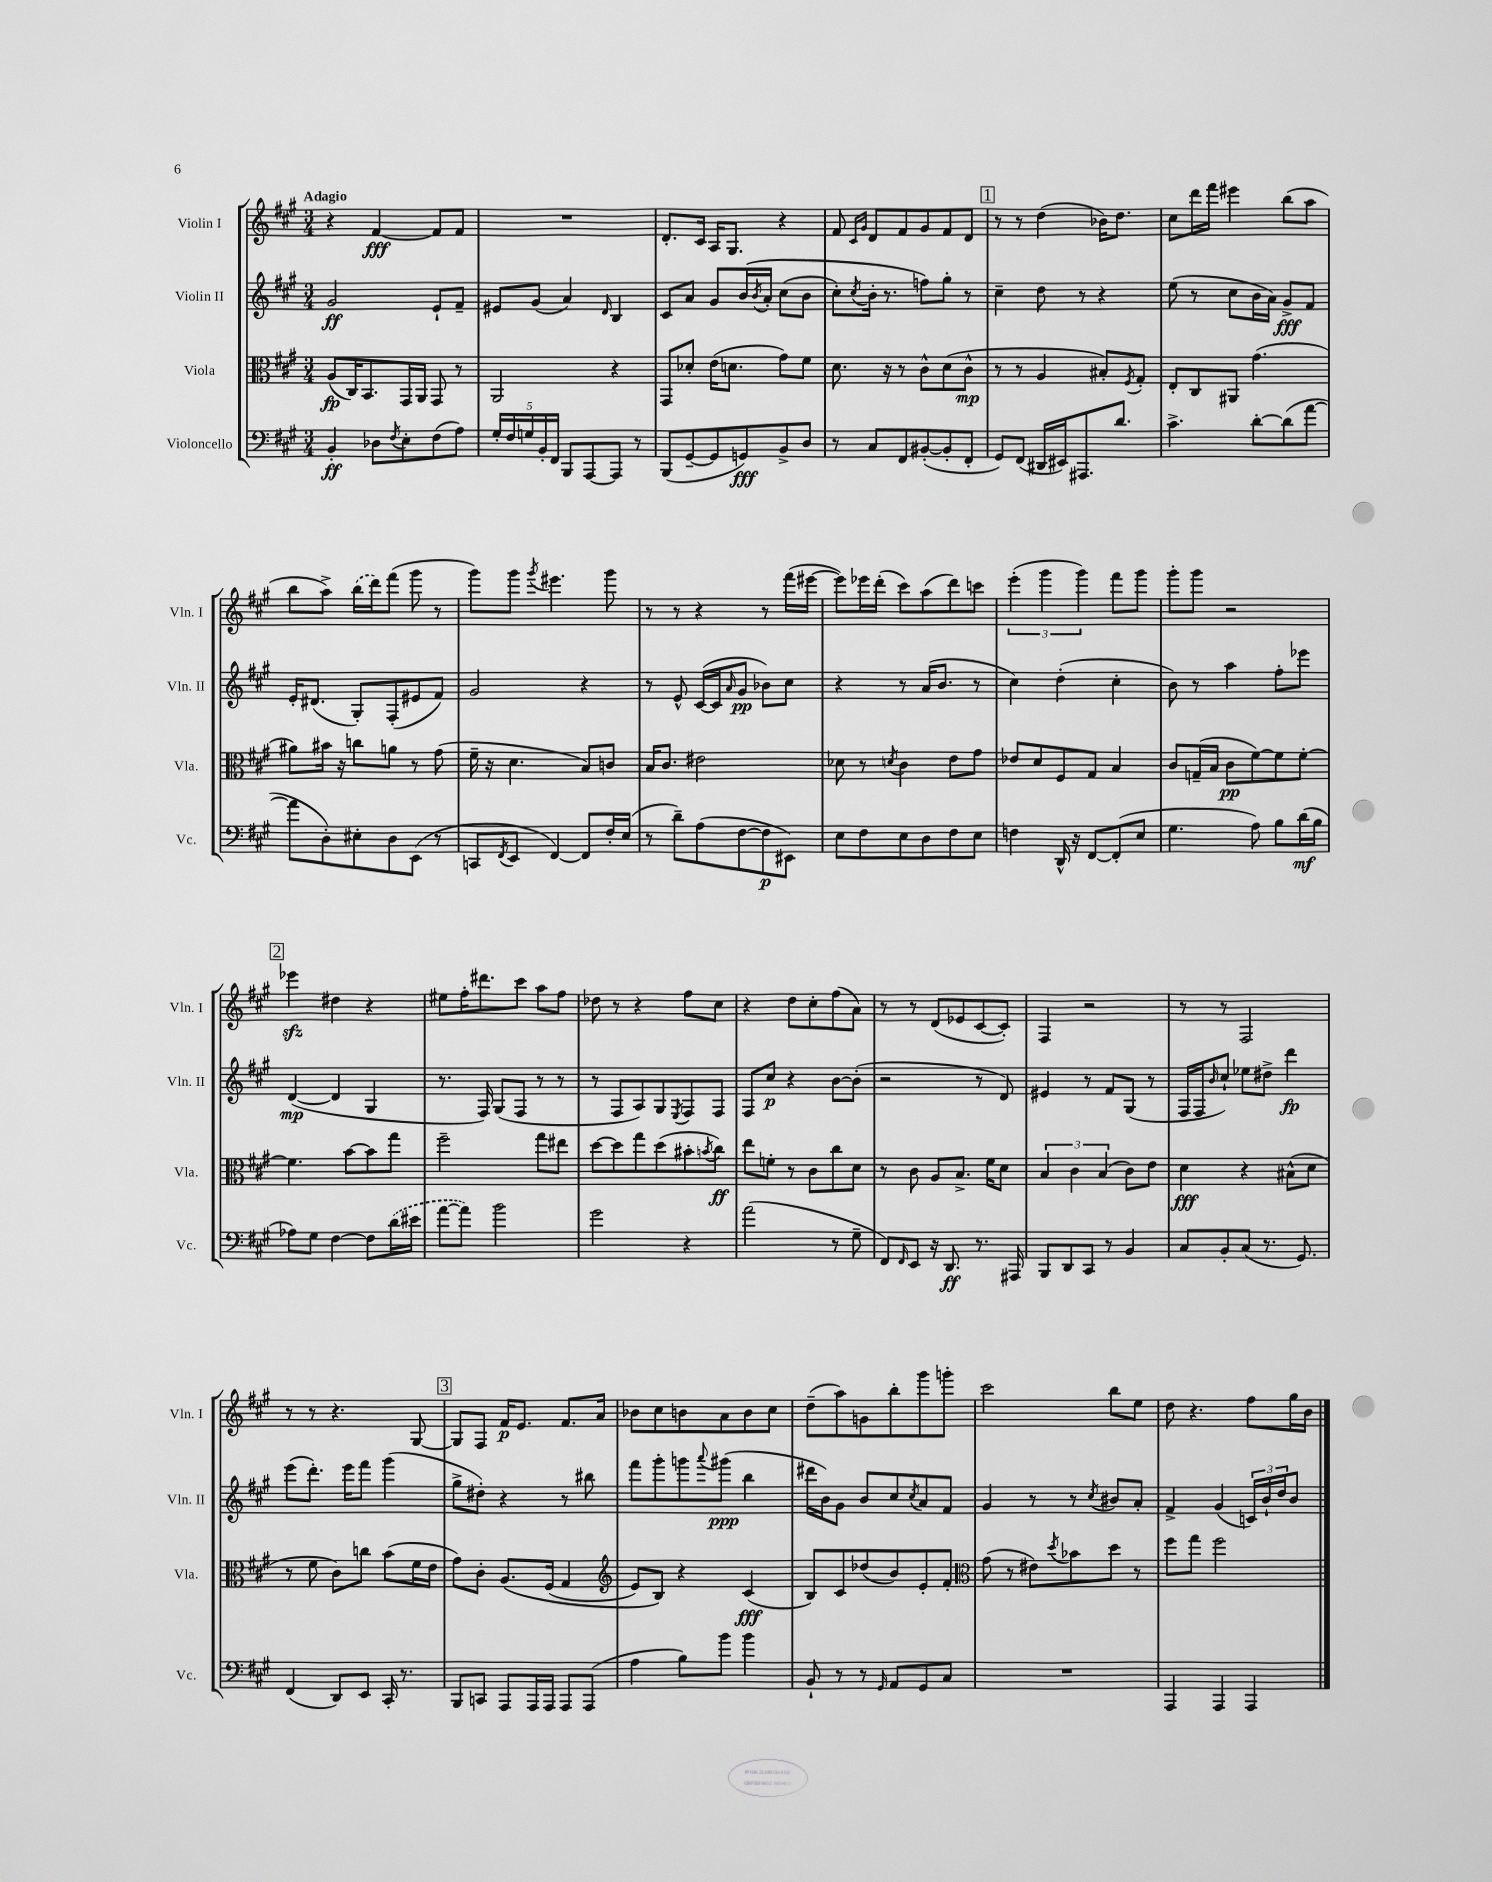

**kern	**dynam	**kern	**dynam	**kern	**dynam	**kern	**dynam
*part4	*part4	*part3	*part3	*part2	*part2	*part1	*part1
*staff4	*staff4	*staff3	*staff3	*staff2	*staff2	*staff1	*staff1
*I"Violoncello	*	*I"Viola	*	*I"Violin II	*	*I"Violin I	*
*I'Vc.	*	*I'Vla.	*	*I'Vln. II	*	*I'Vln. I	*
*clefF4	*	*clefC3	*	*clefG2	*	*clefG2	*
*k[f#c#g#]	*	*k[f#c#g#]	*	*k[f#c#g#]	*	*k[f#c#g#]	*
*M3/4	*	*M3/4	*	*M3/4	*	*M3/4	*
=1	=1	=1	=1	=1	=1	=1	=1
!	!	!	!	!	!	!LO:TX:a:B:t=Adagio	!
4BB'/	ff	(8A/L	fp	2g#/	ff	4r	.
.	.	16C#/K)	.	.	.	.	.
.	.	8.BB/	.	.	.	.	.
8D-X\L	.	.	.	.	.	[4f#/	fff
8qF#/	.	.	.	.	.	.	.
8E'\	.	16GG#/L	.	.	.	.	.
.	.	16AA/JJ	.	.	.	.	.
(8F#\	.	8GG#/	.	8e`/L	.	8f#/L]	.
8A\J)	.	8r	.	8f#~/J	.	8f#/J	.
=2	=2	=2	=2	=2	=2	=2	=2
20G#'/LL	.	2AA/	.	8e#X/L	.	2.r	.
20F#/	.	.	.	.	.	.	.
20Gn/	.	.	.	.	.	.	.
.	.	.	.	(8g#/J	.	.	.
20BB'/	.	.	.	.	.	.	.
20FF#/JJ	.	.	.	.	.	.	.
8BBB/L	.	.	.	4a/)	.	.	.
[8AAA/	.	.	.	.	.	.	.
.	.	.	.	16qqd/	.	.	.
8AAA/J]	.	4r	.	4B/	.	.	.
8r	.	.	.	.	.	.	.
=3	=3	=3	=3	=3	=3	=3	=3
(8BBB/L	.	8GG#/L	.	8c#/L	.	8.d'/L	.
[8GG#~/	.	8d-X'/J	.	8a/J	.	.	.
.	.	.	.	.	.	16c#/Jk	.
8GG#/]	.	(16e\KL	.	8g#/L	.	16A/KL	.
.	.	8.dn\J	.	.	.	8.G#/J	.
8GGn/)	fff	.	.	(16b/L	.	.	.
.	.	.	.	8qb/	.	.	.
.	.	.	.	16a'/JJ	.	.	.
8BB^/	.	8g#\L)	.	(8cc#\L	.	4r	.
8D/J	.	8f#\J	.	8b\J	.	.	.
=4	=4	=4	=4	=4	=4	=4	=4
8r	.	8.d\	.	8cc#'\L)	.	8f#/	.
.	.	.	.	.	.	16qqc#/LL	.
.	.	.	.	8qcc#/	.	16qqg#/JJ	.
8C#/L	.	.	.	16b'\Jk	.	8d/L	.
.	.	16r	.	8.r	.	.	.
8FF#/	.	8r	.	.	.	8f#/	.
([8BB#X'/	.	8c#^^\L	.	8ffn\L)	.	8g#/	.
8BB#'/]	.	(8d\	.	8gg#'\J	.	8f#/	.
8FF#'/J	.	8c#^^\J	mp	8r	.	8d/J	.
!!LO:REH:place=s1:t=1
=5	=5	=5	=5	=5	=5	=5	=5
8GG#/L)	.	8r	.	4cc#~\	.	8r	.
(8FF#/J	.	8r	.	.	.	8r	.
16DD#X/LL	.	4A/	.	8dd\	.	(4dd\	.
16EE#X/J)	.	.	.	.	.	.	.
8.AAA#X/	.	.	.	8r	.	.	.
.	.	8B#X'/L)	.	4r	.	16b-X\KL)	.
8.d/J	.	.	.	.	.	8.dd\J	.
.	.	8qF#/	.	.	.	.	.
.	.	8G#'/J	.	.	.	.	.
=6	=6	=6	=6	=6	=6	=6	=6
4.c#^\	.	8E'/L	.	(8ee\	.	8cc#\L	.
.	.	8C#/	.	8r	.	16ddd\L	.
.	.	.	.	.	.	16fff#\JJ	.
.	.	8AA#X/J	.	8cc#\L	.	4eee#X\	.
[8d'\L	.	(4.g#\	.	16b\L	.	.	.
.	.	.	.	16a\JJ)	.	.	.
(8d\]	.	.	.	8g#^/L	fff	(8bb\L	.
[8a\J	.	.	.	8f#/J	.	8aa\J	.
!!LO:LB:g=z
=7	=7	=7	=7	=7	=7	=7	=7
8a\L]	.	8a#X\L)	.	16e'/KL	.	8bb\L	.
.	.	.	.	(8.d#X/J	.	.	.
8D'\)	.	16b#X\Jk	.	.	.	8aa^\J)	.
.	.	16r	.	.	.	.	.
8E#X'\	.	8ccn\L	.	8G#'/L)	.	(16bb\LL	.
.	.	.	.	.	.	16ddd\J)	.
8D\	.	8an\J	.	(8F#'/	.	(8fff#\J	.
(8EE\J	.	8r	.	8e#X/	.	8ggg#\	.
8r	.	(8g#\	.	8f#/J)	.	8r	.
=8	=8	=8	=8	=8	=8	=8	=8
8CCn/L	.	16f#~\	.	2g#/	.	8ggg#\L)	.
.	.	16r	.	.	.	.	.
8qFF#/	.	.	.	.	.	.	.
8EE/J	.	4.d\	.	.	.	8ggg#\J	.
.	.	.	.	.	.	8qggg#/	.
[4FF#/)	.	.	.	.	.	4.eee#X\	.
8FF#/L]	.	8B/L)	.	4r	.	.	.
16F#'/L	.	8cn/J	.	.	.	8ggg#\	.
(16E/JJ	.	.	.	.	.	.	.
=9	=9	=9	=9	=9	=9	=9	=9
8r	.	16B/KL	.	8r	.	8r	.
.	.	8.c#/J	.	.	.	.	.
8d~\L)	.	.	.	8e^^/	.	8r	.
(8A\	.	2e#X\	.	([16c#/LL	.	4r	.
.	.	.	.	16c#/J]	.	.	.
.	.	.	.	16qqa/	.	.	.
[8F#\	.	.	.	8g#/J	pp	.	.
8F#\]	p	.	.	8b-X\L)	.	8r	.
8EE#X\J)	.	.	.	8cc#\J	.	(16fff#\LL	.
.	.	.	.	.	.	[16eee#X\JJ	.
=10	=10	=10	=10	=10	=10	=10	=10
8E\L	.	8d-X\	.	4r	.	8eee#\L])	.
8F#\	.	8r	.	.	.	16eee-X\L	.
.	.	.	.	.	.	(16ddd'\JJ	.
.	.	8qdn/	.	.	.	.	.
8E\	.	4c#\	.	8r	.	8ccc#\L)	.
8D\	.	.	.	(16a/KL	.	(8aa\	.
.	.	.	.	8.b/J	.	.	.
8F#\	.	8e\L	.	.	.	8ddd\)	.
8E\J	.	8g#\J	.	8r	.	8cccn\J	.
=11	=11	=11	=11	=11	=11	=11	=11
4Fn\	.	8e-X/L	.	4cc#\)	.	(6eee'\	.
.	.	8d/	.	.	.	.	.
.	.	.	.	.	.	6ggg#\	.
16DD^^/	.	8F#/	.	(4dd'\	.	.	.
16r	.	.	.	.	.	.	.
.	.	.	.	.	.	6ggg#\)	.
[8FF#/L	.	8G#/J	.	.	.	.	.
(8FF#'/]	.	4B/	.	4cc#'\	.	8fff#\L	.
8E/J	.	.	.	.	.	8ggg#\J	.
=12	=12	=12	=12	=12	=12	=12	=12
4.G#\	.	8c#/L	.	8b\)	.	8ggg#'\L	.
.	.	(16Gn~/L	.	8r	.	8ggg#\J	.
.	.	16B/JJ	.	.	.	.	.
.	.	8c#\L	pp	4aa\	.	2r	.
8A\)	.	[8f#\)	.	.	.	.	.
8B\L	.	8f#\]	.	8ff#'\L	.	.	.
(16d\L	mf	[8f#'\J	.	8eee-X\J	.	.	.
16B\JJ	.	.	.	.	.	.	.
!!LO:LB:g=z
!!LO:REH:place=s1:t=2
=13	=13	=13	=13	=13	=13	=13	=13
8A-X\L)	.	4.f#\]	.	([4d/	mp	4eee-Xzz\	.
8G#\J	.	.	.	.	.	.	.
[4F#\	.	.	.	4d/]	.	4dd#X\	.
.	.	[8b\L	.	.	.	.	.
8F#\L]	.	8b\]	.	4G#/	.	4r	.
(16d\L	.	8gg#\J	.	.	.	.	.
16e#X\JJ	.	.	.	.	.	.	.
=14	=14	=14	=14	=14	=14	=14	=14
[8a\L	.	2ff#~\	.	8.r	.	8ee#X\L	.
8a\J])	.	.	.	.	.	16ff#'\K	.
.	.	.	.	16F#/)	.	8.ddd#X\	.
2b\	.	.	.	(8G#/L	.	.	.
.	.	.	.	8F#/J	.	8ccc#\J	.
.	.	8gg#\L	.	8r	.	8aa\L	.
.	.	8ee#X\J	.	8r	.	8ff#\J	.
=15	=15	=15	=15	=15	=15	=15	=15
2g#\	.	[8dd\L	.	8r	.	8dd-X\	.
.	.	8dd\]	.	8F#/L	.	8r	.
.	.	8gg#\	.	8A/)	.	4r	.
.	.	(8dd\	.	8G#/	.	.	.
.	.	.	.	8qE/	.	.	.
4r	.	8b#X'\	.	8F#/	.	8ff#\L	.
.	.	8qbn/	.	.	.	.	.
.	.	8cc#\J)	ff	8F#/J	.	8cc#\J	.
=16	=16	=16	=16	=16	=16	=16	=16
(2a\	.	8ee\L	.	8F#/L	.	4r	.
.	.	8fn'\J	.	8cc#/J	p	.	.
.	.	8r	.	4r	.	8dd\L	.
.	.	8c#\L	.	.	.	8cc#'\	.
8r	.	8cc#\	.	[8b\L	.	(8ff#\	.
8G#~\	.	8d\J	.	(8b'\J]	.	8a\J)	.
=17	=17	=17	=17	=17	=17	=17	=17
8FF#/L)	.	8r	.	2r	.	8r	.
16qqFF#/	.	.	.	.	.	.	.
8EE/J	.	8c#\	.	.	.	8r	.
16r	.	8A/L	.	.	.	(8d/L	.
8.DD/	ff	.	.	.	.	.	.
.	.	8.B^/J	.	.	.	8e-X/	.
8.r	.	.	.	8r	.	[8c#/	.
.	.	16f#\KL	.	.	.	.	.
.	.	8d\J	.	8d/)	.	8c#'/J])	.
16AAA#X/	.	.	.	.	.	.	.
=18	=18	=18	=18	=18	=18	=18	=18
8BBB/L	.	6B/	.	4e#X/	.	4F#/	.
8DD/	.	.	.	.	.	.	.
.	.	6c#\	.	.	.	.	.
8CC#/J	.	.	.	8r	.	2r	.
.	.	(6B/	.	.	.	.	.
8r	.	.	.	8f#/L	.	.	.
4BB/	.	8c#\L)	.	(8G#/J	.	.	.
.	.	8e\J	.	8r	.	.	.
=19	=19	=19	=19	=19	=19	=19	=19
8C#/L	.	4d\	fff	16F#/LL	.	8r	.
.	.	.	.	16F#/J	.	.	.
.	.	.	.	16qqb/	.	.	.
8BB'/	.	.	.	8cc#`/J)	.	8r	.
(8C#/J	.	4r	.	8ee-X\L	.	2F#/	.
8.r	.	.	.	8dd#X^\J	.	.	.
.	.	(8B#X^^\L	.	4ddd\	fp	.	.
8.GG#/)	.	.	.	.	.	.	.
.	.	8d\J	.	.	.	.	.
!!LO:LB:g=z
=20	=20	=20	=20	=20	=20	=20	=20
(4FF#/	.	8r	.	(8eee\L	.	8r	.
.	.	8f#\	.	8.ddd'\J)	.	8r	.
8DD/L)	.	8c#\L)	.	.	.	4.r	.
.	.	.	.	16eee\KL	.	.	.
8EE/J	.	8ccn\J	.	8fff#\J	.	.	.
16CC#'/	.	(8b\L	.	(4ggg#\	.	.	.
8.r	.	.	.	.	.	.	.
.	.	16f#\L	.	.	.	[8G#/	.
.	.	16e\JJ	.	.	.	.	.
!!LO:REH:place=s1:t=3
=21	=21	=21	=21	=21	=21	=21	=21
8BBB/L	.	8g#\L)	.	8gg#^\L	.	8G#/L]	.
8CCn/J	.	8c#'\J	.	8dd#X'\J)	.	8F#/J	.
8AAA/L	.	(8.A/L	.	4r	.	16f#/KL	p
.	.	.	.	.	.	8.e/J	.
16AAA/L	.	.	.	.	.	.	.
16AAA/JJ	.	(16F#/Jk	.	.	.	.	.
8AAA/L	.	4G#/	.	8r	.	8.f#/L	.
(8AAA/J	.	.	.	8bb#X\	.	.	.
.	.	.	.	.	.	16a/Jk	.
=22	=22	=22	=22	=22	=22	=22	=22
*	*	*clefG2	*	*	*	*	*
4A\	.	8e/L)	.	8fff#\L	.	8b-X\L	.
.	.	8B/J)	.	8ggg#'\	.	8cc#\	.
8B\L)	.	4r	.	8gggn\	.	8bn\	.
.	.	.	.	8qqaaa/	.	.	.
8b\J	.	.	.	(8ggg#X\J	ppp	8a\	.
4b\	.	(4c#/	fff	4bb\	.	8b\	.
.	.	.	.	.	.	8cc#\J	.
=23	=23	=23	=23	=23	=23	=23	=23
8BB`/	.	8B/L)	.	16ddd#X\LL	.	(8dd~\L	.
.	.	.	.	16b\J)	.	.	.
8r	.	8c#/	.	8g#\J	.	8aa\)	.
8r	.	(8dd-X/	.	8b/L	.	8gn\	.
16qqGG#/	.	.	.	.	.	.	.
8AA/L	.	8b/)	.	8cc#/	.	8bb'\	.
.	.	.	.	8qcc#/	.	.	.
8GG#/	.	8e'/	.	8a/	.	8ggg#\	.
8C#/J	.	8f#'/J	.	8f#/J	.	8gggn'\J	.
=24	=24	=24	=24	=24	=24	=24	=24
*	*	*clefC3	*	*	*	*	*
2.r	.	(8g#\	.	4g#/	.	2ccc#\	.
.	.	8r	.	.	.	.	.
.	.	8e#X\L)	.	8r	.	.	.
.	.	8qdd/	.	.	.	.	.
.	.	8b-X\	.	8r	.	.	.
.	.	.	.	8qcc#/	.	.	.
.	.	8dd\J	.	8b#X/L	.	8bb\L	.
.	.	8r	.	8a'/J	.	8ee\J	.
=25	=25	=25	=25	=25	=25	=25	=25
4AAA/	.	8ff#\L	.	4f#^/	.	8dd\	.
.	.	8gg#\J	.	.	.	4.r	.
4AAA/	.	2ff#\	.	(4g#/	.	.	.
4AAA/	.	.	.	24cn/LL)	.	8ff#\L	.
.	.	.	.	24b`/	.	.	.
.	.	.	.	24dd/J	.	.	.
.	.	.	.	8b/J	.	16gg#\L	.
.	.	.	.	.	.	16b\JJ	.
==	==	==	==	==	==	==	==
*-	*-	*-	*-	*-	*-	*-	*-
